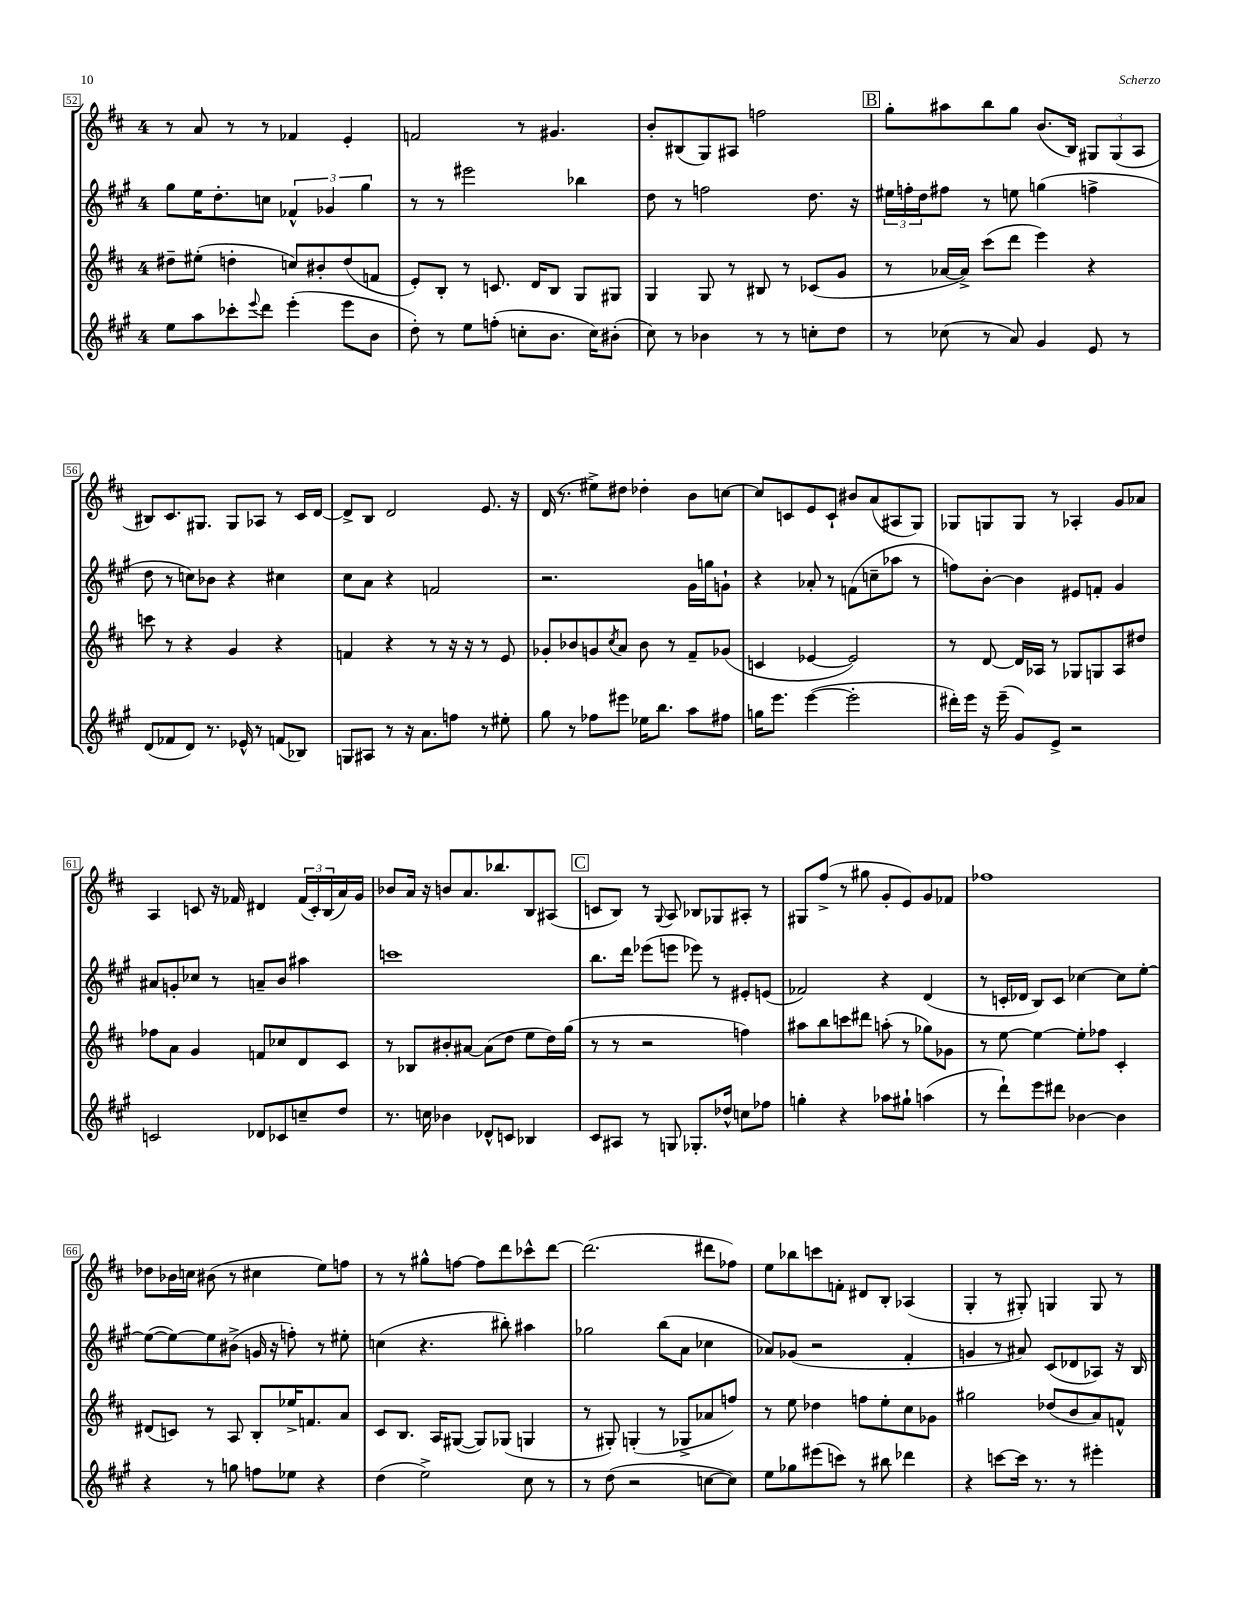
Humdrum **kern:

**kern	**kern	**kern	**kern
*part4	*part3	*part2	*part1
*staff4	*staff3	*staff2	*staff1
*clefG2	*clefG2	*clefG2	*clefG2
*k[f#c#g#]	*k[f#c#]	*k[f#c#g#]	*k[f#c#]
*M4/4	*M4/4	*M4/4	*M4/4
=52	=52	=52	=52
8ee\L	8dd#X~\L	8gg#\L	8r
8aa\	(8ee#X'\J	16ee\K	8a/
.	.	8.dd'\	.
8ccc-X'\	4ddn'\	.	8r
8qqeee/	.	.	.
8ddd\J	.	8ccn\J	8r
(4eee'\	8ccn/L)	6f-X^^/	4f-X/
.	8b#X'/	.	.
.	.	6g-X/	.
8eee\L	(8dd/	.	4e'/
.	.	6gg#\	.
8b\J	8fn/J	.	.
=53	=53	=53	=53
8dd'\)	8e'/L)	8r	2fn/
8r	8B'/J	8r	.
8ee\L	8r	2eee#X\	.
(8ffn'\J	8.cn/	.	.
8ccn'\L	.	.	8r
.	16d/KL	.	.
8.b\J	8B/J	.	4.g#X/
.	8G/L	4bb-X\	.
16cc\KL)	.	.	.
(8b#X'\J	8G#X/J	.	.
=54	=54	=54	=54
8cc#\)	4G/	8dd\	8b'/L
8r	.	8r	(8B#X/
4b-X\	8G/	2ffn\	8G/)
.	8r	.	8A#X/J
8r	8B#X/	.	2ffn\
8r	8r	.	.
8ccn'\L	(8c-X/L	8.dd\	.
8dd\J	8g/J	.	.
.	.	16r	.
!!LO:REH:place=s1:t=B
=55	=55	=55	=55
8r	8r	24ee#X\LL	8gg'\L
.	.	24ffn'\	.
.	.	24dd\J	.
(8cc-X\	[16a-X/LL	8ff#X\J	8aa#X\
.	16a-^/JJ])	.	.
8r	(8ccc#\L	8r	8bb\
8a/)	8ddd\J	8een\	8gg\J
4g#/	4eee\)	(4ggn\	(8.b/L
.	.	.	16B/Jk)
8e/	4r	4ffn^\	12G#X/L
.	.	.	(12G#/
8r	.	.	.
.	.	.	12A/J
!!LO:LB:g=z
=56	=56	=56	=56
(8d/L	8cccn\	8dd\	8B#X/L)
8f-X/	8r	8r	8.c#/
8d/J)	4r	8ccn\L)	.
.	.	.	8.G#X/J
8.r	.	8b-X\J	.
.	4g/	4r	8G#/L
16e-X^^/	.	.	.
8r	.	.	8A-X/J
(8fn/L	4r	4cc#X\	8r
8B-X/J)	.	.	16c#/LL
.	.	.	[16d/JJ
=57	=57	=57	=57
8Gn/L	4fn/	8cc#\L	8d^/L]
8A#X/J	.	8a\J	8B/J
8r	4r	4r	2d/
16r	.	.	.
8.a\L	.	.	.
.	8r	2fn/	.
8ffn\J	16r	.	.
.	16r	.	.
8r	8r	.	8.e/
8ee#X'\	8e/	.	.
.	.	.	16r
=58	=58	=58	=58
8gg#\	8g-X'/L	2.r	(16d/
.	.	.	8.r
8r	8b-X/	.	.
8ff-X\L	8gn/	.	8ee#X^\L)
.	8qcc#/	.	.
8eee#X\J	8a/J	.	8dd#X\J
16ee-X\KL	8b-\	.	4dd-X'\
8.bb\J	.	.	.
.	8r	.	.
8aa\L	8f#~/L	16g#\LL	8b\L
.	.	16ggn\J	.
8ff#X\J	(8g-X/J	8gn`\J	[8ccn\J
=59	=59	=59	=59
16ggn\KL	4cn/	4r	8cc/L]
8.eee\J	.	.	.
.	.	.	8cn/
([4eee\	[4e-X/	8a-X'/	8e/
.	.	8r	8c`/J
2eee'\]	2e-/])	(8fn\L	8b#X/L
.	.	8ccn~\	(8a/
.	.	8aa-X\J	8A#X/
.	.	8r	8G/J)
=60	=60	=60	=60
16ddd#X'\LL)	8r	8ffn\L)	8G-X/L
16eee\JJ	.	.	.
16r	[8d/	[8b'\J	8Gn/
(16eee~\	.	.	.
8g#/L)	16d/LL]	4b\]	8G/J
.	16A-X/JJ	.	.
8e^/J	8r	.	8r
2r	8G-X/L	8e#X/L	4A-X'/
.	8Gn/	8fn'/J	.
.	8A-/	4g#/	8g/L
.	8dd#X/J	.	8a-X/J
!!LO:LB:g=z
=61	=61	=61	=61
2cn/	8ff-X\L	8a#X/L	4A/
.	8a\J	8gn'/	.
.	4g/	8cc-X/J	8cn/
.	.	8r	16r
.	.	.	16f-X/
8d-X/L	8fn/L	8an~/L	4d#X/
8c-X/	8cc-X/	8b/J	.
8ccn~/	8d/	4aa#X\	(24f-/LL
.	.	.	24c'/)
.	.	.	(24B/
8dd/J	8c#/J	.	16a/)
.	.	.	16g/JJ
=62	=62	=62	=62
8.r	8r	1cccn	8b-X/L
.	8B-X/L	.	16a/Jk
16ccn\	.	.	16r
4b-X\	8b#X'/	.	8bn/L
.	[8a#X/J	.	8.a/
8d-X^^/L	(8a#\L]	.	.
.	.	.	8.bb-X/
8cn/J	8dd\J	.	.
4B-X/	8ee\L	.	8B/
.	16dd\L)	.	(8A#X/J
.	(16gg\JJ	.	.
!!LO:REH:place=s1:t=C
=63	=63	=63	=63
8c#/L	8r	8.bb\L	8cn/L
8A#X/J	8r	.	8B/J)
.	.	16ddd\Jk	.
8r	2r	(8eee-X\L	8r
.	.	.	8qqG/
8Gn/	.	8eeen\J	8A/
8.G-X'/L	.	8eee-X\)	8B-X/L
.	.	8r	8G-X/
16dd-X^^/Jk	.	.	.
8ccn\L	4ffn\)	8e#X'/L	8A#X'/J
8ff-X\J	.	(8en/J	8r
=64	=64	=64	=64
4ggn'\	8aa#X\L	2f-X/)	8G#X/L
.	8bb\	.	(8ff#^/J
4r	8cccn\	.	8r
.	8ddd#X\J	.	8gg#X\
8aa-X\L	(8aan'\	4r	8g'/L
8gg#X`\J	8r	.	8e/)
(4aan\	8gg-X\L)	(4d/	8g/
.	8g-X\J	.	8f-X/J
=65	=65	=65	=65
8r	8r	8r	1ff-X
8ddd`\L)	[8ee\	16cn'/LL	.
.	.	16d-X/JJ	.
8eee\	4ee\_	8B/L)	.
8ddd#X\J	.	8c/J	.
[4b-X\	8ee'\L]	[4cc-X\	.
.	8ff-X\J	.	.
4b-\]	4c#'/	8cc-\L]	.
.	.	[8ee'\J	.
!!LO:LB:g=z
=66	=66	=66	=66
4r	(8d#X/L	(8ee\L_	8dd-X\L
.	8cn/J)	8ee\_)	16b-X\L
.	.	.	16ccn\JJ
8r	8r	8ee\]	(8b#X\
8ggn\	8A/	(8b#X^\J	8r
8ffn\L	8B'/L	16gn/	4cc#X\
.	.	16r	.
8ee-X\J	16ee-X^/K	8ffn'\)	.
.	8.fn/	.	.
4r	.	8r	8ee\L)
.	8a/J	8ee#X'\	8ffn\J
=67	=67	=67	=67
(4dd\	8c#/L	(4ccn\	8r
.	8.B/J	.	8r
2ee^\)	.	4.r	8gg#X^^\L
.	16A/KL	.	.
.	([8G#X/J	.	[8ffn\J
.	8G#/L])	.	8ff\L]
.	(8G-X/J	8bb#X'\)	8ddd\
8cc#\	4Gn/	4aa#X\	8ccc-X^^\
8r	.	.	[8ddd\J
=68	=68	=68	=68
8r	8r	2gg-X\	(2.ddd\]
(8dd\	8G#X'/)	.	.
2r	(4Gn'/	.	.
.	8r	(8bb\L	.
.	8G-X^/L	8a\J	.
[8ccn\L	8a-X/	4cc-X\	8ddd#X\L
8cc\J])	8ffn/J)	.	8ff-X\J)
=69	=69	=69	=69
8ee\L	8r	8a-X/L)	8ee\L
8gg-X\	8ee\	(8g-X/J	8bb-X\
(8eee#X\	4dd-X\	2r	8cccn\
8cccn\J)	.	.	8fn'\J
8r	8ffn\L	.	8d#X/L
8bb#X\	8ee'\	.	8B'/J
4ddd-X\	8cc#\	4f#'/	(4A-X/
.	8g-X\J	.	.
=70	=70	=70	=70
4r	2gg#X\	4gn/	4G'/
[8cccn\L	.	8r	8r
16ccc\Jk]	.	8a#X/)	8G#X'/)
8.r	.	.	.
.	(8dd-X/L	(8c#/L	4Gn/
8r	8b/	8d-X/	.
4eee#X'\	8a/)	8A-X/J)	8G/
.	8fn^^/J	16r	8r
.	.	16B/	.
==	==	==	==
*-	*-	*-	*-
